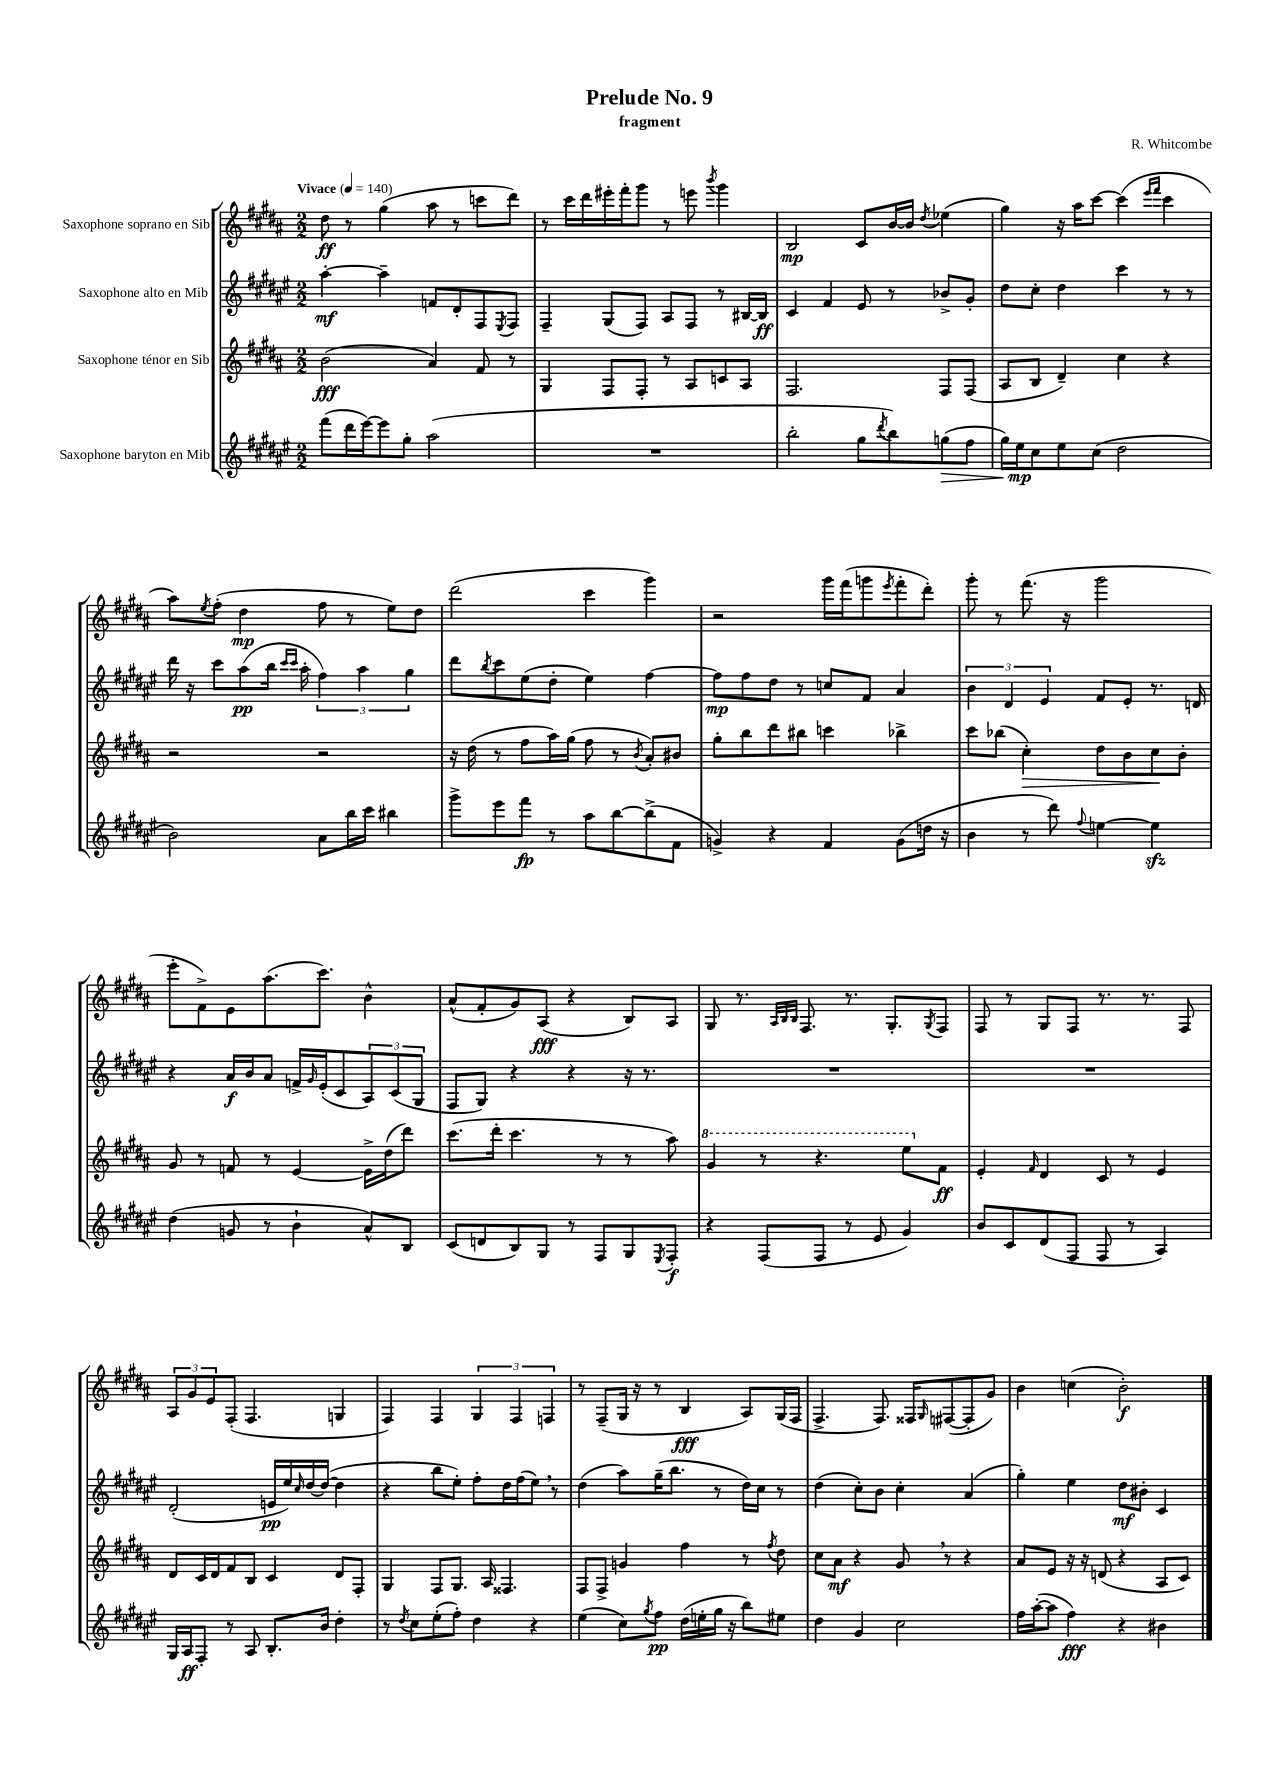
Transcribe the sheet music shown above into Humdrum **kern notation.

**kern	**kern	**kern	**kern
*staff4	*staff3	*staff2	*staff1
*clefG2	*clefG2	*clefG2	*clefG2
*k[f#c#g#d#a#e#]	*k[f#c#g#d#a#]	*k[f#c#g#d#a#e#]	*k[f#c#g#d#a#]
*M2/2	*M2/2	*M2/2	*M2/2
*MM140	*MM140	*MM140	*MM140
(8fff#	(2b	[4aa#'	8dd#
16ddd#	.	.	8r
[16eee#)	.	.	.
8eee#]	.	4aa#~]	(4gg#
8gg#'	.	.	.
(2aa#	4a#)	8f	8aa#
.	.	8d#'	8r
.	8f#	8F#	8ccc
.	.	8qE#	.
.	8r	8F#	8ddd#)
=	=	=	=
1r	4G#	4F#~	8r
.	.	.	16ccc#
.	.	.	16ddd#
.	8F#	(8G#	16eee#'
.	.	.	16fff#'
.	8F#'	8F#)	8ggg#
.	8r	8A#	8r
.	8A#	8F#	8eee
.	.	.	8qbbb
.	8c	8r	4ggg#
.	8A#	[16B#	.
.	.	16B#]	.
=	=	=	=
2bb'	2.F#	4c#	2B
.	.	4f#	.
8gg#	.	8e#	8c#
8qddd#	.	.	.
8bb)	.	8r	[16b
.	.	.	16b]
.	.	.	8qdd#
(8gg	8F#	8b-^	(4ee-
8ff#	(8F#	8g#'	.
=	=	=	=
16gg#)	8A#	8dd#	4gg#)
16ee#	.	.	.
8cc#	8B	8cc#'	.
8ee#	4d#~)	4dd#	16r
.	.	.	16aa#
(8cc#	.	.	[8ccc#
2dd#	4cc#	4ccc#	(4ccc#]
.	.	.	16qqeee
.	.	.	16qqfff#
.	4r	8r	4ccc#
.	.	8r	.
=	=	=	=
2b)	2r	16ddd#	8aa#)
.	.	16r	.
.	.	.	8qee
.	.	8ccc#	(8ff#'
.	.	(8aa#	4dd#
.	.	16bb	.
.	.	16qqccc#	.
.	.	16qqccc#	.
.	.	16aa#'	.
8a#	2r	6ff#)	8ff#
16bb	.	.	8r
.	.	6aa#	.
16ccc#	.	.	.
4bb#	.	.	8ee)
.	.	6gg#	.
.	.	.	8dd#
=	=	=	=
8ggg#^	16r	8ddd#	(2ddd#
.	(16dd#	.	.
.	.	8qbb	.
8eee#	8r	8ccc#	.
8fff#	8ff#	(8ee#	.
8r	16aa#)	8dd#'	.
.	(16gg#	.	.
8aa#	8ff#	4ee#)	4ccc#
[8bb	8r	.	.
.	8qb	.	.
(8bb^]	8a#')	[4ff#	4ggg#)
8f#	8b#	.	.
=	=	=	=
4g^)	8gg#'	8ff#]	2r
.	8bb	8ff#	.
4r	8ddd#	8dd#	.
.	8bb#	8r	.
4f#	4ccc	8cc	16ggg#
.	.	.	(16fff#
.	.	8f#	8ggg
.	.	.	8qeee
(8g	4bb-^	4a#	8fff#'
16dd	.	.	8ddd#')
16r	.	.	.
=	=	=	=
4b	8ccc#	6b	8ggg#'
.	(8bb-	.	8r
.	.	6d#	.
8r	4cc#')	.	(8.fff#
.	.	6e#	.
8ddd#)	.	.	.
.	.	.	16r
8qqff#	.	.	.
[4ee	8dd#	8f#	2ggg#
.	8b	8e#'	.
4ee]	8cc#	8.r	.
.	8b'	.	.
.	.	16d	.
=	=	=	=
(4dd#	8g#	4r	8eee'
.	8r	.	8f#^)
8g	8f	16a#	8e
.	.	16b	.
8r	8r	8a#	(8.aa#
4b`	[4e	16f^	.
.	.	16qqg#	.
.	.	(16e#'	8.ccc#)
.	.	8c#	.
8a#^^)	16e^]	12A#)	4b^^
.	(16dd#	.	.
.	.	(12c#	.
8B	8ddd#)	.	.
.	.	12G#	.
=	=	=	=
(8c#	(8.ccc#	8F#	(8a#^^
8d	.	8G#)	8f#'
.	16ddd#'	.	.
8B)	4.ccc#	4r	8g#)
8G#	.	.	(8A#
8r	.	4r	4r
8F#	8r	.	.
8G#	8r	16r	8B)
.	.	8.r	.
8qE#	.	.	.
8F#'	8aa#)	.	8A#
=	=	=	=
4r	4gg#	1r	8G#
.	.	.	8.r
(8F#	8r	.	.
.	.	.	32qqA#
.	.	.	32qqB
.	.	.	32qqB
.	.	.	8.F#
8F#	4.r	.	.
8r	.	.	8.r
8e#	.	.	.
.	.	.	8.G#'
4g#)	8eee	.	.
.	.	.	8qG#
.	8f#	.	8F#
=	=	=	=
8b	4e'	1r	8F#
8c#	.	.	8r
.	16qqf#	.	.
(8d#	4d#	.	8G#
8F#	.	.	8F#
8F#	8c#	.	8.r
8r	8r	.	.
.	.	.	8.r
4A#)	4e	.	.
.	.	.	8F#
=	=	=	=
16G#	8d#	(2d#'	12A#
16A#	.	.	.
.	.	.	12g#
8F#'	16c#	.	.
.	.	.	12e
.	16d#	.	.
8r	8f#	.	(8F#'
8A#	8B	.	4.F#
8.B'	4c#	16e	.
.	.	16ee#)	.
.	.	16qqcc#	.
.	.	[16dd#	.
16b	.	(16dd#_	.
4dd#'	8d#	4dd#]	4G
.	8F#'	.	.
=	=	=	=
8r	4G#	4r	4F#)
8qdd#	.	.	.
8cc#	.	.	.
(8ee#'	8F#	8bb	4F#
8ff#')	8.G#	8ee#')	.
4dd#	.	8ff#'	6G#
.	16A#	.	.
.	4.F##	16dd#	.
.	.	.	6F#
.	.	(16ff#	.
4r	.	8ee#)	.
.	.	.	6F
.	.	8r	.
=	=	=	=
(4ee#	8F#	(4dd#	8r
.	8F#^	.	(8F#~
8cc#)	4g	8aa#)	16G#
.	.	.	16r
8qgg#	.	.	.
8ff#	.	(16gg#~	8r
.	.	8.bb	.
(16dd#	4ff#	.	4B
16ee'	.	.	.
16gg#	.	8r	.
16r	.	.	.
8bb)	8r	16dd#)	8A#)
.	.	16cc#	.
.	8qff#	.	.
8ee#	8dd#	8r	(16G#
.	.	.	16F#
=	=	=	=
4dd#	8cc#	(4dd#	4.F#^
.	8a#	.	.
4g#	4r	8cc#')	.
.	.	8b	8.F#)
2cc#	8g#	4cc#'	.
.	.	.	16F##
.	.	.	16qqG#
.	8r	.	([8F#
.	4r	(4a#	8F#']
.	.	.	8g#)
=	=	=	=
16ff#	8a#	4gg#')	4b
([16aa#'	.	.	.
8aa#]	8e	.	.
4ff#)	16r	4ee#	(4cc
.	16r	.	.
.	(8d	.	.
4r	4r	8dd#	2b')
.	.	8b#'	.
4b#	8A#	4c#	.
.	8c#)	.	.
==	==	==	==
*-	*-	*-	*-
